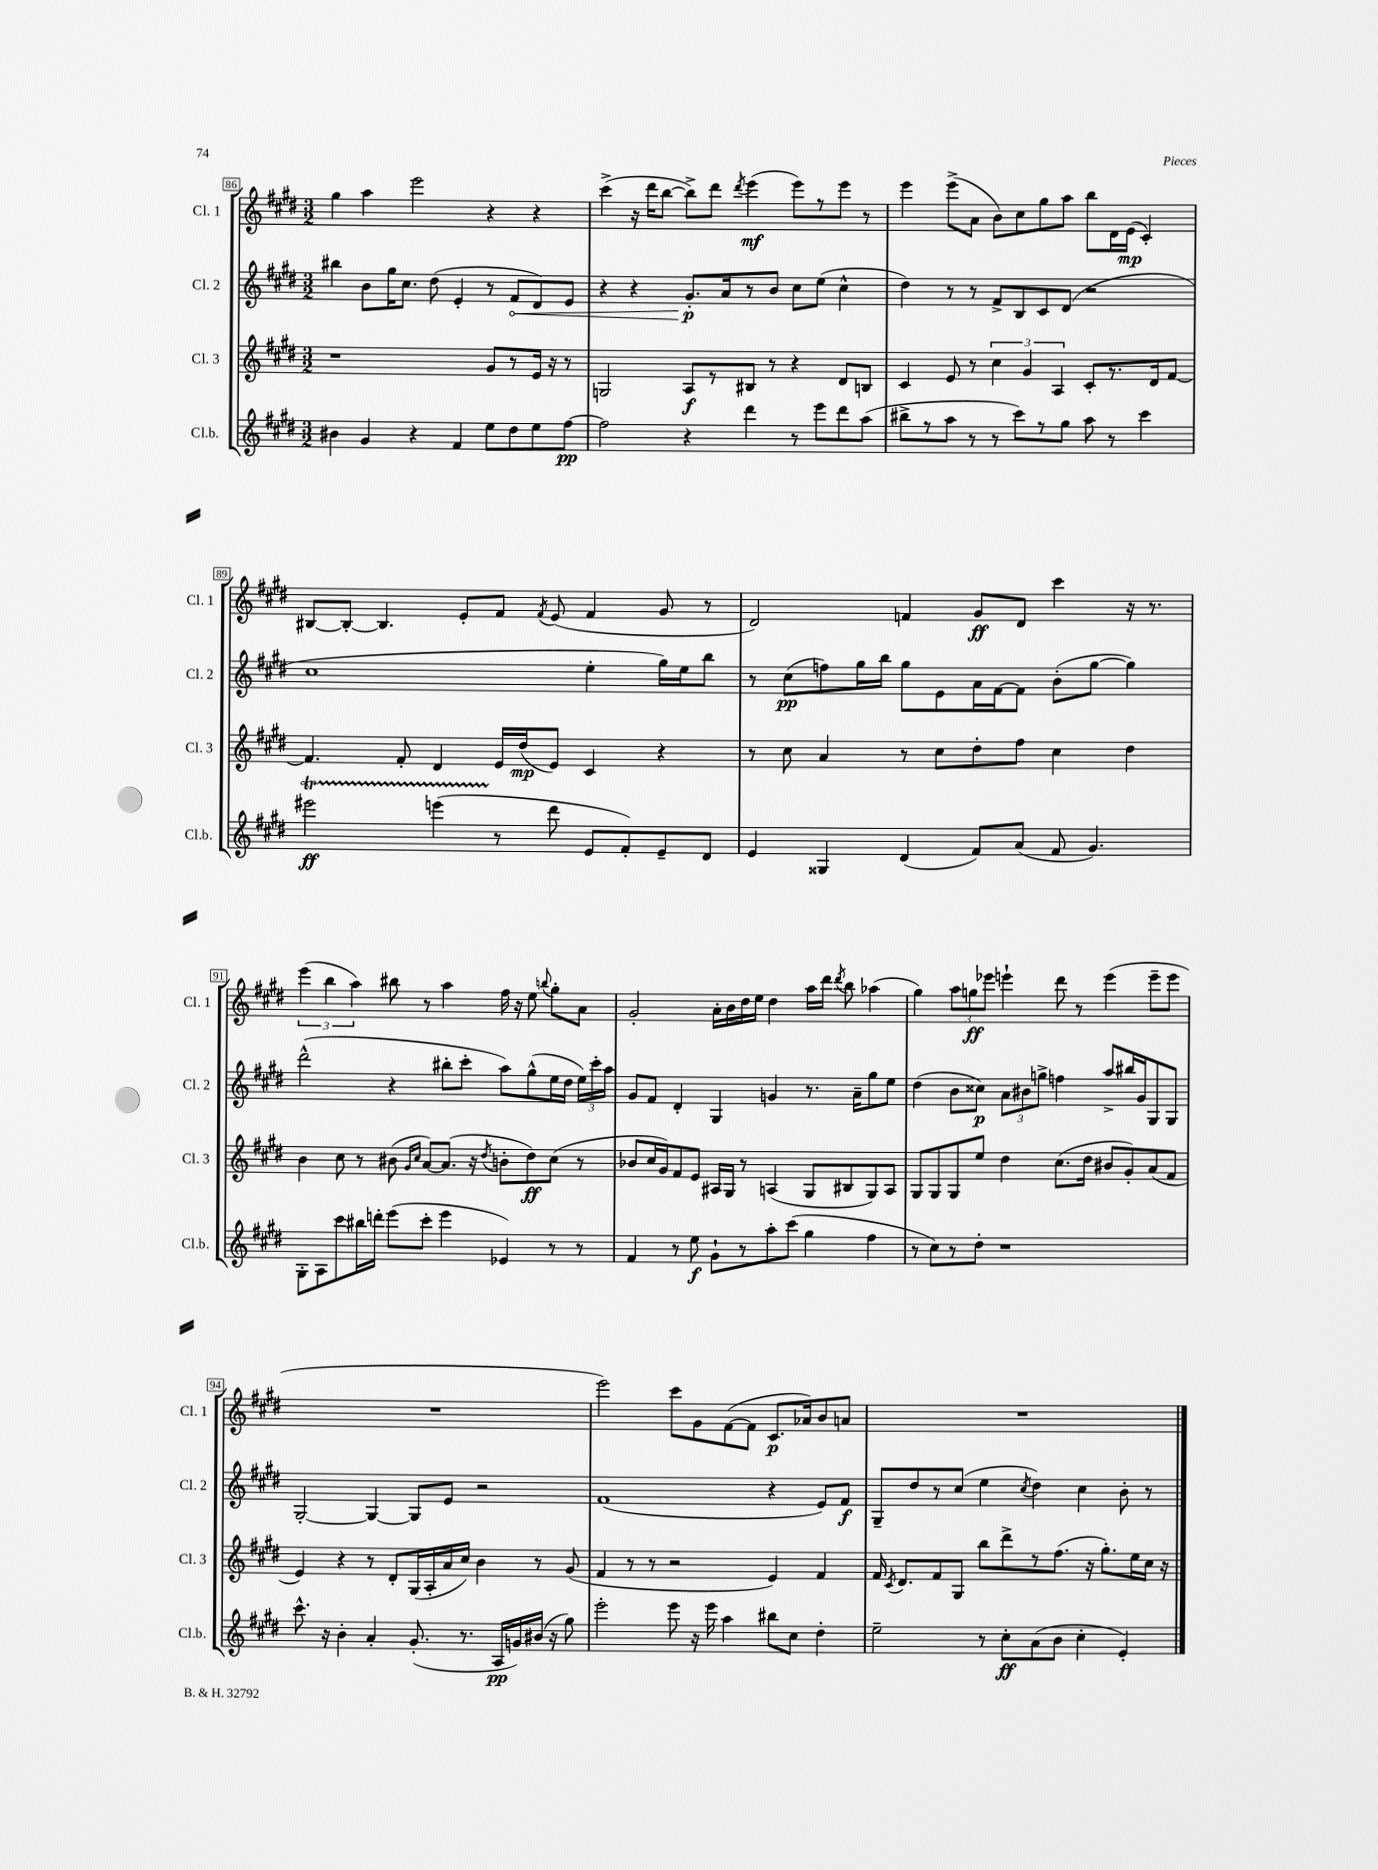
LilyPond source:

<<
\new StaffGroup <<
\new Staff = "s0" \with { instrumentName = "Cl. 1" shortInstrumentName = "Cl. 1" } {
    \clef treble \key e \major \numericTimeSignature \time 3/2
    \autoBeamOff gis''4 a''4 e'''2 r4 r4 |
    cis'''4->( r16 dis'''16[ b''8]~ b''8[->) dis'''8] \acciaccatura { dis'''8 } e'''4\mf( e'''8[) r8 e'''8] r8 |
    e'''4 e'''8[->( a'8] b'8[) cis''8 gis''8 a''8] b''8[ dis'16 e'16]\mp( cis'4-.) |
    bis8[~ bis8]~-. bis4. e'8[-. fis'8] \acciaccatura { fis'8 } e'8( fis'4 gis'8 r8 |
    dis'2) f'4 gis'8[\ff dis'8] cis'''4 r16 r8. |
    \tuplet 3/2 { e'''4( b''4 a''4) } bis''8 r8 a''4 fis''16 r16 e''8 \appoggiatura { b''8 } gis''8[-. a'8] |
    gis'2-. a'16[-. b'16 dis''16 e''16] dis''4 a''16[ dis'''16] \acciaccatura { dis'''8 } b''8 aes''4( |
    gis''4) \tuplet 3/2 { a''8[ g''8\ff ees'''8] } e'''4-! dis'''8 r8 e'''4( e'''8[-- e'''8] |
    R1. |
    e'''2) cis'''8[ gis'8 fis'8~( fis'8] cis'8.[\p aes'16) b'8 a'8] |
    R1. \bar "|." |
}
\new Staff = "s1" \with { instrumentName = "Cl. 2" shortInstrumentName = "Cl. 2" } {
    \clef treble \key e \major \numericTimeSignature \time 3/2
    \autoBeamOff bis''4 b'8[ gis''16 cis''8.] dis''8( e'4-. r8 \once \override Hairpin.circled-tip = ##t fis'8[\< dis'8) e'8] |
    r4 r4 gis'8.[-.\p\! a'16 r8 b'8] cis''8[ e''8]( cis''4-^ |
    dis''4) r8 r8 fis'8[-> b8 cis'8 dis'8]( r2 |
    cis''1 e''4-. gis''16[) e''16 b''8] |
    r8 cis''8[\pp( f''8) gis''16 b''16] gis''8[ e'8 a'16 fis'16~ fis'8] b'8[-.( gis''8]~ gis''4) |
    dis'''2-^( r4 bis''8[-. cis'''8]-. a''8[) gis''8-^( e''16 dis''16] \tuplet 3/2 { e''16[) cis'''16-. a''16] } |
    gis'8[ fis'8] dis'4-. gis4 g'4 r8. a'16[-- gis''8 e''8] |
    dis''4( b'8[ cisis''8]\p) \tuplet 3/2 { a'8[ bis'8 g''8]-> } f''4 a''8[-> bis''16 gis'16 gis8 gis8] |
    gis2~-. gis4~ gis8[ e'8] r2 |
    fis'1( r4 e'8[) fis'8]\f |
    gis8[-- dis''8 r8 cis''8]( e''4 \acciaccatura { cis''8 } dis''4) cis''4 b'8-. r8 \bar "|." |
}
\new Staff = "s2" \with { instrumentName = "Cl. 3" shortInstrumentName = "Cl. 3" } {
    \clef treble \key e \major \numericTimeSignature \time 3/2
    \autoBeamOff r1 gis'8[ r8 e'16] r16 r8 |
    g2 a8[\f r8 bis8] r8 r4 dis'8[ b8] |
    cis'4 e'8 r8 \tuplet 3/2 { cis''4 gis'4 a4 } cis'8[-. r8. dis'16 fis'8]~ |
    fis'4. fis'8-. dis'4 e'16[ dis''16\mp( e'8]) cis'4 r4 |
    r8 cis''8 a'4 r8 cis''8[ dis''8-. fis''8] cis''4 dis''4 |
    b'4 cis''8 r8 bis'8( \grace { gis'16[ cis''16] } a'8[~) a'8.]( r16 \acciaccatura { dis''8 } b'8[-. dis''8\ff) cis''8]( r8 |
    bes'8[ cis''16 gis'16) fis'8 e'8] ais16[ gis16] r8 a4( gis8[ bis8 gis8) a8] |
    gis8[ gis8 gis8 e''8] dis''4 cis''8.[( dis''16] bis'8[ gis'8-.) a'8( fis'8] |
    e'4) r4 r8 dis'8[-. gis16( a16-. a'16 cis''16]) b'4 r8 gis'8( |
    fis'4 r8 r8 r2 e'4) fis'4 |
    fis'16 \acciaccatura { cis'8 } dis'8.[ fis'8 gis8] b''8[ dis'''8-> r8 fis''8.]( r16 gis''8.[-.) e''16 cis''16] r16 \bar "|." |
}
\new Staff = "s3" \with { instrumentName = "Cl.b." shortInstrumentName = "Cl.b." } {
    \clef treble \key e \major \numericTimeSignature \time 3/2
    \autoBeamOff bis'4 gis'4 r4 fis'4 e''8[ dis''8 e''8 fis''8]~\pp |
    fis''2 r4 dis'''4 r8 e'''8[ dis'''8 a''8]( |
    bis''8[-> r8 a''8] r8 r8 cis'''8[) r8 gis''8] a''8 r8 cis'''4 |
    eis'''2\startTrillSpan\ff e'''4( r8\stopTrillSpan dis'''8 e'8[ fis'8-.) e'8-- dis'8] |
    e'4 gisis4 dis'4( fis'8[) a'8]( fis'8 gis'4.) |
    gis8[-. a8 cis'''8 bis''16 d'''16]-. e'''8[( cis'''8]-. e'''4 ees'4) r8 r8 |
    fis'4 r8 e''8\f gis'8[-! r8 a''8-. cis'''8]( gis''4 fis''4 |
    r8 cis''8[) r8 dis''8]-. r1 |
    cis'''8.-^ r16 b'4-. a'4-. gis'8.-.( r8. a16[\pp g'16) bis'16]( r16 gis''8) |
    e'''2-. e'''8 r16 e'''16 a''4 bis''8[ cis''8] dis''4-. |
    e''2-- r8 cis''8[-.\ff a'8( b'8] cis''4-. e'4-.) \bar "|." |
}
>>
>>
\layout { \context { \Score currentBarNumber = #86 \override BarNumber.stencil = #(make-stencil-boxer 0.1 0.3 ly:text-interface::print) } }
